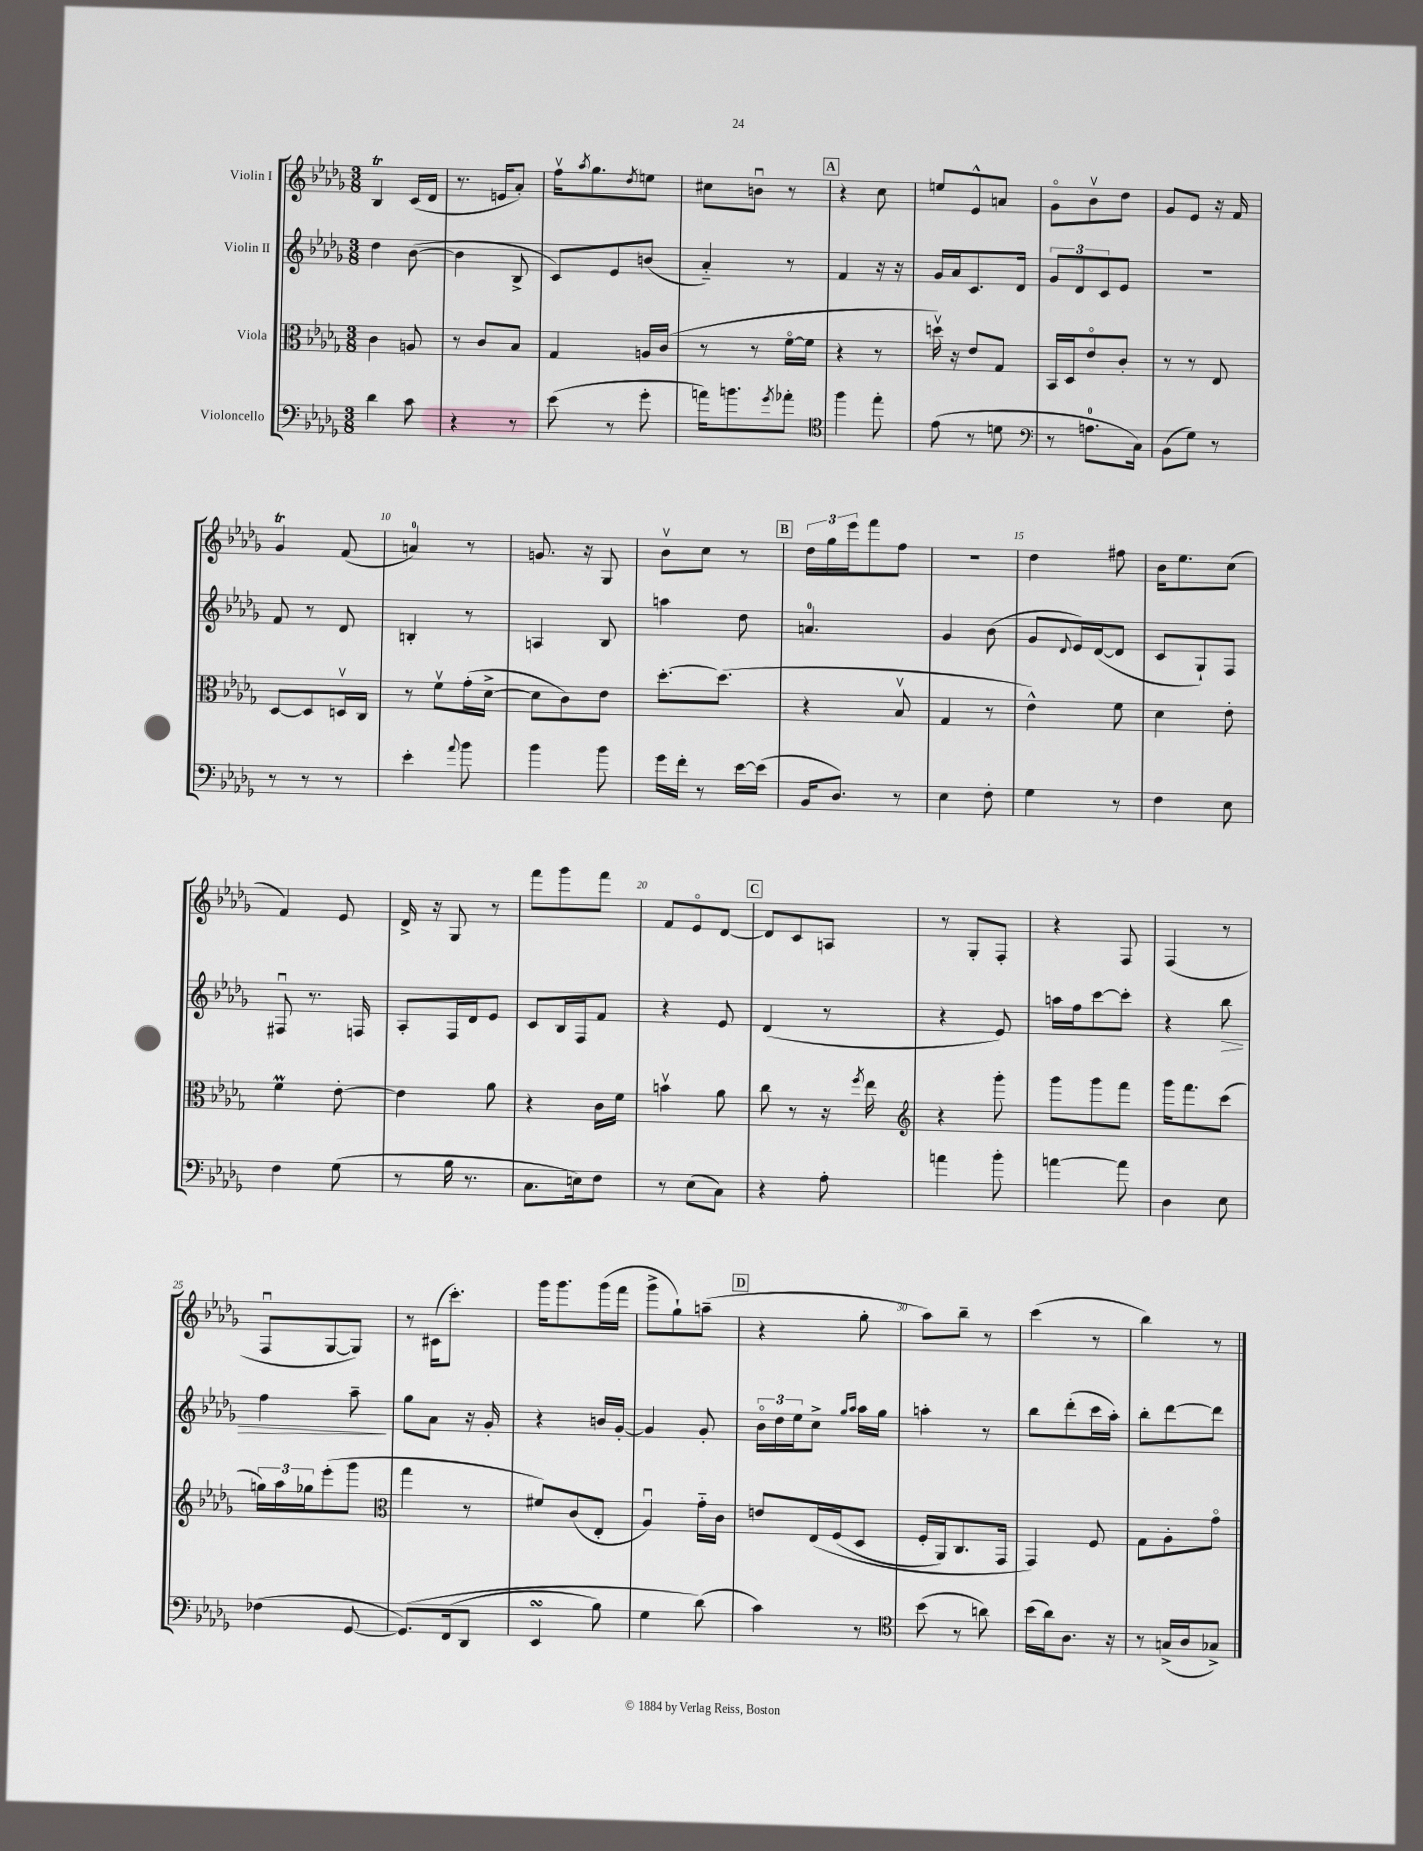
<<
\new StaffGroup <<
\new Staff = "s0" \with { instrumentName = "Violin I" } {
    \clef treble \key des \major \numericTimeSignature \time 3/8
    bes4\trill c'16( des'16 |
    r8. e'16 aes'8-.) |
    f''16\upbow \acciaccatura { aes''8 } ges''8. \acciaccatura { des''8 } e''8 |
    cis''8 b'8\downbow r8 |
    \mark \markup { \box "A" } r4 c''8 |
    e''8 ees'8-^ a'8 |
    ges'8\flageolet bes'8\upbow des''8 |
    ges'8 ees'8 r16 f'16 |
    ges'4\trill f'8( |
    a'4-0) r8 |
    g'8. r16 ges8 |
    bes'8\upbow c''8 r8 |
    \mark \markup { \box "B" } \tuplet 3/2 { des''16 ges''16 ees'''16 } f'''8 f''8 |
    R4. |
    des''4 fis''8 |
    bes'16 ees''8. c''8( |
    f'4) ees'8 |
    des'16-> r16 ges8 r8 |
    f'''8 ges'''8 f'''8 |
    f'8 ees'8\flageolet des'8~ |
    \mark \markup { \box "C" } des'8 c'8 a8 |
    r8 ges8-. f8-. |
    r4 f8 |
    f4( r8 |
    f8\downbow ges8~ ges8) |
    r8 cis'16( c'''8.-.) |
    ges'''16 ges'''8. ges'''16( f'''16 |
    ges'''8-> ges''8-!) a''8--( |
    \mark \markup { \box "D" } r4 ges''8-. |
    aes''8) bes''8-- r8 |
    c'''4( r8 |
    bes''4) r8 \bar "|." |
}
\new Staff = "s1" \with { instrumentName = "Violin II" } {
    \clef treble \key des \major \numericTimeSignature \time 3/8
    des''4 bes'8~( |
    bes'4 bes8-> |
    c'8) ees'8 b'8( |
    aes'4-_) r8 |
    \mark \markup { \box "A" } f'4 r16 r16 |
    ges'16 aes'16 c'8. des'16 |
    \tuplet 3/2 { ges'8 des'8 c'8 } ees'8 |
    r4. |
    f'8 r8 des'8 |
    b4-. r8 |
    a4 bes8 |
    a''4 des''8 |
    \mark \markup { \box "B" } a'4.-0 |
    ges'4 bes'8( |
    ges'8 \appoggiatura { des'8 } ees'16) des'16~( des'8 |
    c'8 ges8-!) f8 |
    fis8\downbow r8. f16 |
    aes8-. f16 des'16 ees'8 |
    c'8 bes16 f16 f'8 |
    r4 ees'8 |
    \mark \markup { \box "C" } des'4( r8 |
    r4 ees'8) |
    a''16 f''16 c'''8~ c'''8-. |
    r4 bes''8\> |
    f''4 aes''8--\! |
    ges''8 aes'8 r16 ges'16-. |
    r4 b'16 ges'16~-. |
    ges'4 ges'8-. |
    \mark \markup { \box "D" } \tuplet 3/2 { bes'16\flageolet des''16 ees''16 } c''8-> \grace { ges''16 aes''16 } aes''16 ges''16 |
    a''4-. r8 |
    bes''8 des'''8-.( c'''16 aes''16-.) |
    bes''8-. des'''8~ des'''8 \bar "|." |
}
\new Staff = "s2" \with { instrumentName = "Viola" } {
    \clef alto \key des \major \numericTimeSignature \time 3/8
    c'4 a8 |
    r8 c'8 bes8 |
    ges4 a16 c'16( |
    r8 r8 f'16~\flageolet f'16 |
    \mark \markup { \box "A" } r4 r8 |
    d''16\upbow) r16 ees'8 ges8 |
    bes,16 des16 ees'8\flageolet c'8-. |
    r8 r8 ees8 |
    des8~ des8 d16\upbow c16 |
    r8 f'8\upbow ges'16-.( des'16~-> |
    des'8 c'8) ees'8 |
    des''8.~-. des''8.( |
    \mark \markup { \box "B" } r4 bes8\upbow |
    ges4 r8 |
    ees'4-^) f'8 |
    des'4 ees'8-. |
    f'4\prall ees'8~-. |
    ees'4 aes'8 |
    r4 c'16 f'16 |
    b'4\upbow aes'8 |
    \mark \markup { \box "C" } c''8 r8 r16 \acciaccatura { f''8 } ees''16 |
    \clef treble r4 ges'''8-. |
    ges'''8 ges'''8 f'''8 |
    ges'''16 f'''8. c'''8( |
    \tuplet 3/2 { g''16) aes''16 ges''16 } ees'''8-.( ges'''8 |
    \clef alto ges''4 r8 |
    fis'8) c'8( ees8-. |
    aes4\downbow) ges'16-_ c'16 |
    \mark \markup { \box "D" } e'8 ees16\( f16( des8 |
    f16-. aes,16) c8. ges,16 |
    ges,4\) f8 |
    ges8 aes8-. ges'8\flageolet \bar "|." |
}
\new Staff = "s3" \with { instrumentName = "Violoncello" } {
    \clef bass \key des \major \numericTimeSignature \time 3/8
    des'4 c'8 |
    r4 r8 |
    ees'8( r8 ges'8-. |
    a'16) b'8. \acciaccatura { ges'8 } aes'8-. |
    \mark \markup { \box "A" } \clef tenor f''4 ees''8-. |
    ees'8( r8 d'8 |
    \clef bass r8 a8.-0 c16) |
    bes,8( ges8) r8 |
    r8 r8 r8 |
    ees'4-. \appoggiatura { aes'8 } bes'8 |
    bes'4 bes'8 |
    ges'16 f'16-. r8 ees'16~ ees'16( |
    \mark \markup { \box "B" } bes,16 des8.) r8 |
    ees4 f8-. |
    ges4 r8 |
    f4 ees8 |
    f4 ges8( |
    r8 bes16 r8. |
    c8. e16) f8 |
    r8 ees8( c8) |
    \mark \markup { \box "C" } r4 aes8-. |
    a'4 bes'8-. |
    a'4~ a'8 |
    des4 ees8 |
    fes4( ges,8~ |
    ges,8.)\( f,16( des,8 |
    ees,4\turn bes8) |
    ges4 des'8(\) |
    \mark \markup { \box "D" } c'4) r8 |
    \clef tenor bes'8( r8 a'8) |
    bes'16( aes'16) aes8. r16 |
    r8 g16->( aes16 ges8->) \bar "|." |
}
>>
>>
\layout { \context { \Score \override BarNumber.break-visibility = ##(#f #t #t) barNumberVisibility = #(every-nth-bar-number-visible 5) } }
